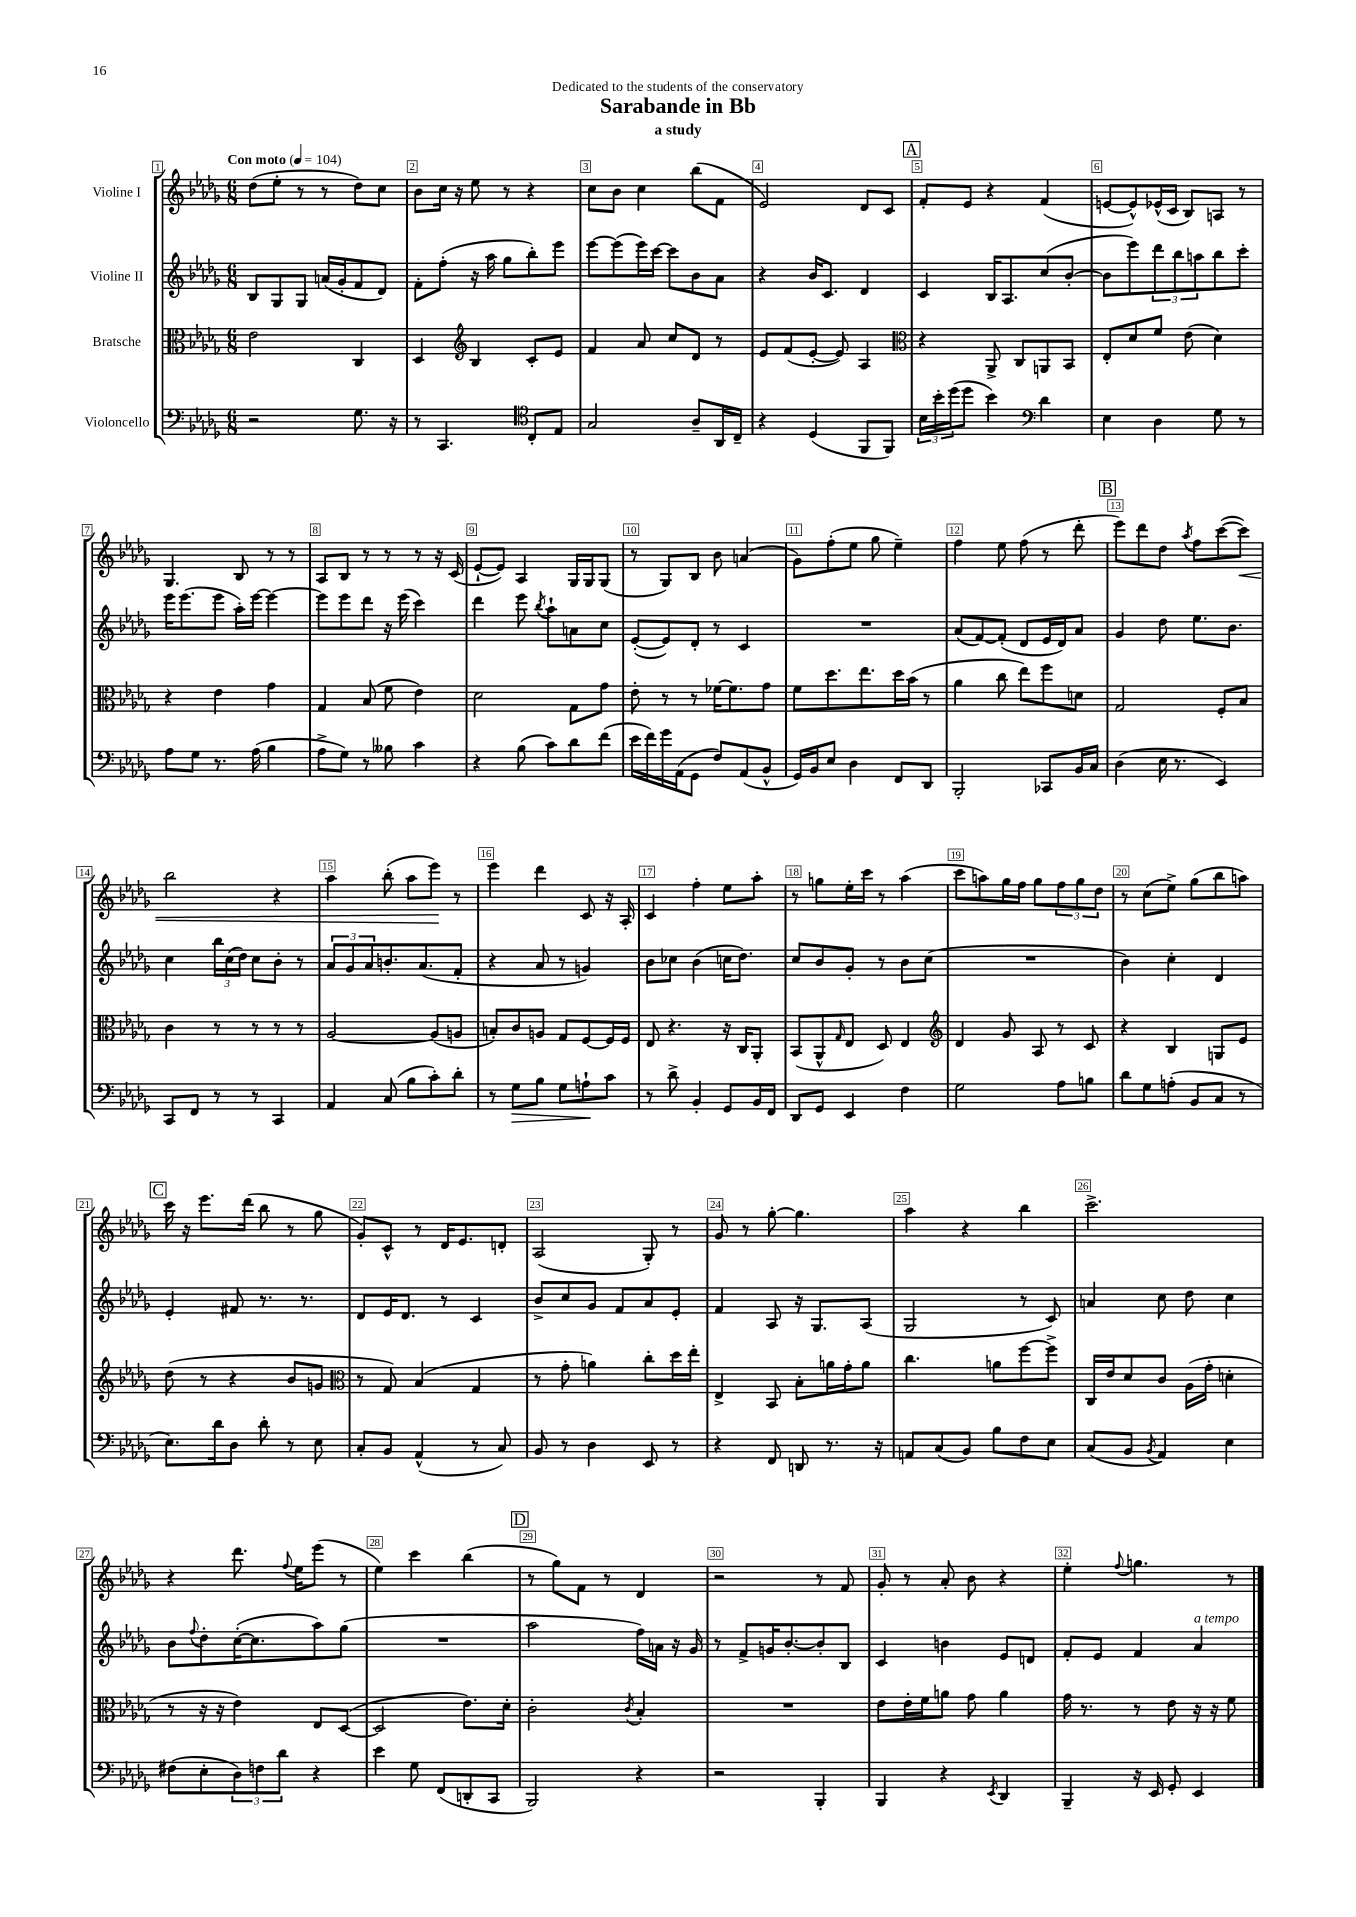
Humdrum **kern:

**kern	**kern	**kern	**kern
*staff4	*staff3	*staff2	*staff1
*clefF4	*clefC3	*clefG2	*clefG2
*k[b-e-a-d-g-]	*k[b-e-a-d-g-]	*k[b-e-a-d-g-]	*k[b-e-a-d-g-]
*M6/8	*M6/8	*M6/8	*M6/8
*MM104	*MM104	*MM104	*MM104
2r	2e-	8B-	(8dd-
.	.	8G-	8ee-'
.	.	8G-	8r
.	.	(16a	8r
.	.	16g-'	.
8.G-	4C	8f	8dd-)
.	.	8d-)	8cc
16r	.	.	.
=	=	=	=
8r	4D-	8f'	8b-
4.CC	.	(8ff'	16cc
.	.	.	16r
*	*clefG2	*	*
.	4B-	16r	8ee-
.	.	16aa-	.
.	.	8gg-	8r
*clefC4	*	*	*
8C'	8c'	8bb-')	4r
8E-	8e-	8eee-	.
=	=	=	=
2G-	4f	[8eee-	8cc
.	.	(8eee-]	8b-
.	8a-	16eee-)	4cc
.	.	[16ccc	.
.	8cc	8ccc]	.
8A-~	8d-	8b-	(8bb-
16AA-	8r	8a-	8f
16C~	.	.	.
=	=	=	=
4r	8e-	4r	2e-)
.	(8f	.	.
(4D-	[8e-'	16b-	.
.	.	8.c	.
.	8e-])	.	.
8FF	4A-	4d-	8d-
8FF)	.	.	8c
=	=	=	=
*	*clefC3	*	*
24B-	4r	4c	8f'
24b-'	.	.	.
(24dd-	.	.	.
8dd-	.	.	8e-
4b-)	8AA-^	16B-	4r
.	.	8.A-	.
.	8C	.	.
*clefF4	*	*	*
4d-	8AA	(8cc	(4f
.	8BB-	[8b-'	.
=	=	=	=
4E-	8E-'	8b-]	[8e
.	8d-	8eee-)	8e^^])
4D-	8f	12ddd-	(16e-^^
.	.	.	16c
.	.	12bb-	.
.	(8e-	.	8B-)
.	.	12aa	.
8G-	4d-)	8bb-	8A
8r	.	8ccc'	8r
=	=	=	=
8A-	4r	16eee-	4.G-
.	.	(8.eee-	.
8G-	.	.	.
8.r	4e-	8eee-	.
.	.	16aa-')	8B-
(16A-	.	[16eee-	.
4B-	4g-	4eee-_	8r
.	.	.	8r
=	=	=	=
8A-^	4G-	8eee-]	8A-
8G-)	.	8eee-	8B-
8r	(8B-	8ddd-	8r
8B--	8f	16r	8r
.	.	(16eee-	.
4c	4e-)	4ccc)	8r
.	.	.	16r
.	.	.	(16c
=	=	=	=
4r	2d-	4ddd-	[8e-`
.	.	.	8e-])
(8B-	.	8eee-	4A-
.	.	8qbb-	.
8c)	.	8aa-`	.
8d-	8G-	8a	16G-
.	.	.	16G-
(8f	8g-	8cc	(8G-
=	=	=	=
16e-	8e-'	([8e-'	8r
16f)	.	.	.
16g-	8r	8e-])	8G-)
(16AA-	.	.	.
8GG-	8r	8d-'	8B-
8F)	[16f-	8r	8b-
.	8.f-]	.	.
(8AA-	.	4c	(4a
8BB-^^	8g-	.	.
=	=	=	=
16GG-)	8f	2.r	8g-)
16BB-	.	.	.
8E-	8.dd-	.	(8ff'
4D-	.	.	8ee-
.	8.ee-	.	.
.	.	.	8gg-
8FF	16dd-	.	4ee-~)
.	(16b-	.	.
8DD-	8r	.	.
=	=	=	=
2BBB-'	4a-	(8a-	4ff
.	.	[8f)	.
.	8cc	(8f']	8ee-
.	8ee-)	8d-	(8ff
8CC-	8ff	16e-	8r
.	.	16d-)	.
16BB-	8d	8a-	8ddd-'
16C	.	.	.
=	=	=	=
(4D-	2G-	4g-	8eee-)
.	.	.	8ddd-
16E-	.	8dd-	8dd-
8.r	.	.	.
.	.	.	8qaa-
.	.	8.ee-	8ff
4EE-)	8F'	.	([8ccc
.	.	8.b-	.
.	8B-	.	8ccc])
=	=	=	=
8CC	4c	4cc	2bb-
8FF	.	.	.
8r	8r	24bb-	.
.	.	(24cc	.
.	.	24dd-)	.
8r	8r	8cc	.
4CC	8r	8b-'	4r
.	8r	8r	.
=	=	=	=
4AA-	[2A-	12a-	4aa-
.	.	12g-	.
.	.	12a-	.
(8C	.	8.b'	(8bb-'
8B-	.	.	8aa-
.	.	(8.a-	.
8c')	(8A-]	.	8eee-)
8d-'	8A	8f'	8r
=	=	=	=
8r	8B')	4r	4eee-
8G-	8c	.	.
8B-	8A	8a-	4ddd-
8G-	8G-	8r	.
8A`	[8F	4g)	8c
8c	16F]	.	16r
.	16F	.	16A-'
=	=	=	=
8r	8E-	8b-	4c
8d-^	4.r	8cc-	.
4BB-'	.	(4b-	4ff'
8GG-	16r	16cc	8ee-
.	16C	8.dd-)	.
16BB-	8AA-'	.	8aa-'
16FF	.	.	.
=	=	=	=
8DD-	(8BB-	8cc	8r
8GG-	8AA-^^	8b-	8gg
.	16qqG-	.	.
4EE-	8E-	8g-'	16ee-'
.	.	.	16ccc
.	8D-)	8r	8r
4F	4E-	8b-	(4aa-
.	.	(8cc	.
=	=	=	=
*	*clefG2	*	*
2G-	4d-	2.r	8ccc
.	.	.	8aa)
.	8g-	.	16gg-
.	.	.	16ff
.	8A-	.	8gg-
8A-	8r	.	12ff
.	.	.	12gg-
8B	8c	.	.
.	.	.	12dd-
=	=	=	=
8d-	4r	4b-)	8r
8G-	.	.	(8cc
(8A'	4B-	4cc'	8ee-^)
8BB-	.	.	(8gg-
8C	8G	4d-	8bb-
8r	8e-	.	8aa)
=	=	=	=
8.E-)	(8dd-	4e-'	16ccc
.	.	.	16r
.	8r	.	8.eee-
16d-	.	.	.
8D-	4r	8f#	.
.	.	.	(16ddd-
8d-'	.	8.r	8bb-
8r	8b-	.	8r
.	.	8.r	.
8E-	8g	.	8gg-
=	=	=	=
*	*clefC3	*	*
8C'	8r	8d-	8g-')
8BB-	8G-)	16e-	8c^^
.	.	8.d-	.
(4AA-^^	(4B-	.	8r
.	.	8r	16d-
.	.	.	8.e-
8r	4G-	4c	.
8C)	.	.	8d'
=	=	=	=
8BB-	8r	8b-^	(2A-
8r	8g-'	8cc	.
4D-	4a)	8g-	.
.	.	8f	.
8EE-	8cc'	8a-	8G-')
8r	16dd-	8e-'	8r
.	16ee-'	.	.
=	=	=	=
4r	4E-^	4f	8g-
.	.	.	8r
8FF	8BB-	8A-	[8gg-'
8DD	8B-'	16r	4.gg-]
.	.	8.G-	.
8.r	16a	.	.
.	16g-'	.	.
.	8a	(8A-	.
16r	.	.	.
=	=	=	=
8AA	4.cc	2G-	4aa-
(8C	.	.	.
8BB-)	.	.	4r
8B-	8a	.	.
8F	[8ff	8r	4bb-
8E-	8ff^]	8c)	.
=	=	=	=
(8C	16C	4a	2.ccc^
.	16e-	.	.
8BB-	8d-	.	.
8qBB-	.	.	.
4AA-)	8c	8cc	.
.	(16A-	8dd-	.
.	16g-'	.	.
4E-	4d'	4cc	.
=	=	=	=
(8F#	8r	8b-	4r
.	.	8qqff	.
8E-'	16r	8dd-'	.
.	16r	.	.
12D-)	4e-)	([16cc'	8.ddd-
.	.	8.cc]	.
12F	.	.	.
12d-	.	.	.
.	.	.	8qqff
.	.	.	16ee-
4r	8E-	8aa-)	(8eee-
.	([8D-	(8gg-	8r
=	=	=	=
4e-	2D-]	2.r	4ee-)
8G-	.	.	4ccc
(8FF	.	.	.
8DD'	8.e-)	.	(4bb-
8CC	.	.	.
.	16d-'	.	.
=	=	=	=
2BBB-)	2c'	2aa-	8r
.	.	.	8gg-)
.	.	.	8f
.	.	.	8r
.	8qc	.	.
4r	4B-'	16ff)	4d-
.	.	16a	.
.	.	16r	.
.	.	16g-	.
=	=	=	=
2r	2.r	8r	2r
.	.	8f^	.
.	.	16g	.
.	.	[8.b-'	.
4BBB-'	.	8b-']	8r
.	.	8B-	8f
=	=	=	=
4BBB-	8e-	4c	8g-'
.	16e-'	.	8r
.	16f	.	.
4r	8a	4b	8a-'
.	8g-	.	8b-
8qEE-	.	.	.
4DD-	4a	8e-	4r
.	.	8d	.
=	=	=	=
4BBB-~	16g-	8f'	4ee-'
.	8.r	.	.
.	.	8e-	.
.	.	.	8qqff
16r	8r	4f	4.gg
16EE-	.	.	.
8GG-'	8e-	.	.
4EE-	16r	4a-	.
.	16r	.	.
.	8f	.	8r
==	==	==	==
*-	*-	*-	*-
